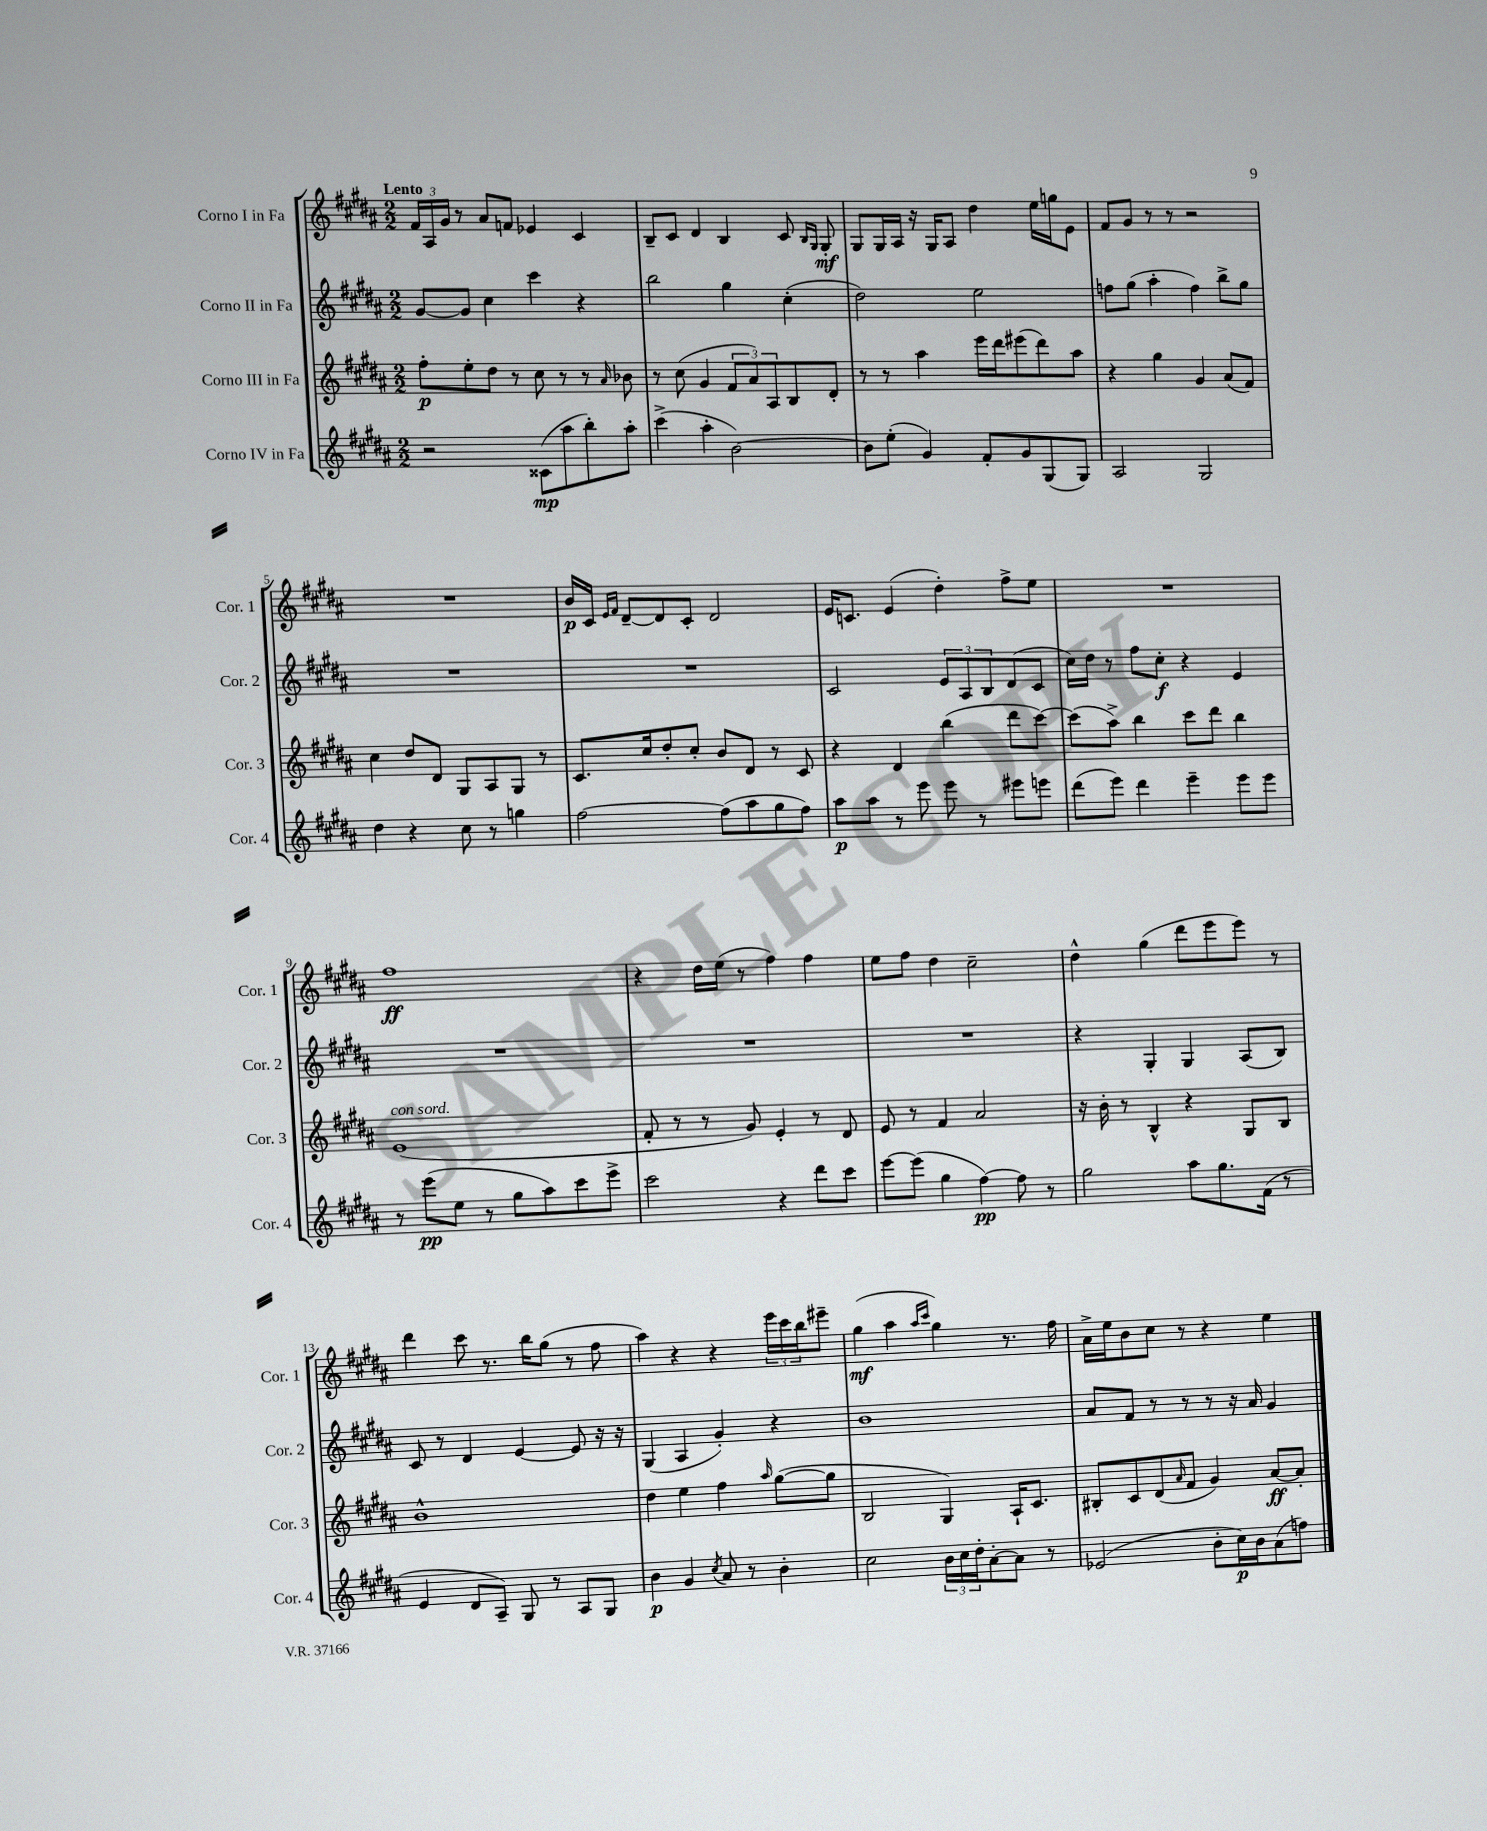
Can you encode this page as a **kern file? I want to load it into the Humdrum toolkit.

**kern	**kern	**kern	**kern
*staff4	*staff3	*staff2	*staff1
*clefG2	*clefG2	*clefG2	*clefG2
*k[f#c#g#d#a#]	*k[f#c#g#d#a#]	*k[f#c#g#d#a#]	*k[f#c#g#d#a#]
*M2/2	*M2/2	*M2/2	*M2/2
2r	8ff#'	[8g#	24f#
.	.	.	24A#
.	.	.	24g#
.	8ee'	8g#]	8r
.	8dd#	4cc#	8a#
.	8r	.	8f
(8c##	8cc#	4ccc#	4e-
8aa#	8r	.	.
8bb')	8r	4r	4c#
.	16qqa#	.	.
8aa#'	8b-	.	.
=	=	=	=
(4ccc#^	8r	2bb	8B~
.	(8cc#	.	8c#
4aa#'	4g#	.	4d#
[2b)	12f#	4gg#	4B
.	12a#)	.	.
.	12A#	.	.
.	8B	(4cc#'	8c#
.	.	.	16qqB
.	.	.	16qqG#
.	8d#'	.	8G#'
=	=	=	=
8b]	8r	2dd#)	8G#
(8ee'	8r	.	16G#
.	.	.	16A#
4g#)	4aa#	.	16r
.	.	.	16G#
.	.	.	8A#
8f#'	16eee	2ee	4dd#
.	16ddd#	.	.
8g#	(8eee#	.	.
(8G#	8ddd#)	.	16ee
.	.	.	16gg
8G#)	8aa#	.	8e
=	=	=	=
2A#	4r	8ff	8f#
.	.	(8gg#	8g#
.	4gg#	4aa#'	8r
.	.	.	8r
2G#	4g#	4ff)	2r
.	(8a#	8bb^	.
.	8f#)	8gg#	.
=	=	=	=
4dd#	4cc#	1r	1r
4r	8dd#	.	.
.	8d#	.	.
8cc#	8G#	.	.
8r	8A#	.	.
4gg	8G#	.	.
.	8r	.	.
=	=	=	=
[2ff#	8.c#	1r	16b
.	.	.	16c#
.	.	.	16qqe
.	.	.	16qqf#
.	.	.	[8d#~
.	16cc#	.	.
.	8dd#'	.	8d#]
.	8cc#'	.	8c#'
(8ff#]	8b	.	2d#
8aa#	8d#	.	.
8gg#	8r	.	.
8ff#)	8c#	.	.
=	=	=	=
8aa#	4r	2c#	16e
.	.	.	8.c
8aa#	.	.	.
8r	4d#	.	(4e
8eee	.	.	.
8eee	(4bb	12e	4dd#')
.	.	12A#	.
8r	.	.	.
.	.	12B	.
8eee#	8ddd#	(8d#	8ff#^
8eee	[8ccc#)	8c#	8ee
=	=	=	=
(8ddd#	(8ccc#]	16cc#)	1r
.	.	16dd#	.
8eee)	8aa#^)	8r	.
4ddd#	4bb	8ff#	.
.	.	8cc#'	.
4eee~	8ccc#	4r	.
.	8ddd#	.	.
8eee	4bb	4e	.
8eee	.	.	.
=	=	=	=
8r	(1e	1r	1ff#
(8eee	.	.	.
8ee	.	.	.
8r	.	.	.
8gg#	.	.	.
8aa#)	.	.	.
8ccc#	.	.	.
8eee^	.	.	.
=	=	=	=
2ccc#	8f#'	1r	4r
.	8r	.	.
.	8r	.	16dd#
.	.	.	(16ee
.	8g#)	.	8r
4r	4e'	.	4ff#)
8ddd#	8r	.	4ff#
8ccc#	8d#	.	.
=	=	=	=
[8eee	8e	1r	8ee
(8eee]	8r	.	8ff#
4gg#	4f#	.	4dd#
[4ff#)	2a#	.	2cc#~
8ff#]	.	.	.
8r	.	.	.
=	=	=	=
2gg#	16r	4r	4dd#^^
.	16b'	.	.
.	8r	.	.
.	4B^^	4G#'	(4gg#
8aa#	4r	4G#	8ddd#
8.gg#	.	.	8eee
.	8G#	(8A#	8eee)
(16f#	.	.	.
8r	8B	8B)	8r
=	=	=	=
4e	1b^^	8c#	4ddd#
.	.	8r	.
8d#	.	4d#	8ccc#
8A#~)	.	.	8.r
8G#	.	[4e	.
.	.	.	16bb
8r	.	.	(8gg#
8A#	.	8e]	8r
8G#	.	16r	8ff#
.	.	16r	.
=	=	=	=
4b	4dd#	(4G#	4aa#)
4g#	4ee	4A#	4r
8qcc#	.	.	.
8a#	4ff#	4g#')	4r
8r	.	.	.
.	16qqaa#	.	.
4b'	([8gg#	4r	24eee
.	.	.	24ccc#
.	.	.	24bb
.	8gg#]	.	8eee#~
=	=	=	=
2cc#	2B	1b	(4gg#
.	.	.	4aa#
.	.	.	16qqaa#
.	.	.	16qqccc#
24b	4G#)	.	4gg#)
24cc#	.	.	.
24dd#'	.	.	.
[8a#'	.	.	.
8a#]	16A#`	.	8.r
.	8.c#	.	.
8r	.	.	.
.	.	.	16ff#
=	=	=	=
(2e-	8B#'	8a#	16a#^
.	.	.	16ee
.	8c#	8f#	8b
.	(8d#	8r	8cc#
.	16qqa#	.	.
.	8f#	8r	8r
8b'	4g#)	8r	4r
16cc#)	.	16r	.
16b	.	16a#	.
(8a#	[8a#	4g#	4ee
8ff)	8a#']	.	.
==	==	==	==
*-	*-	*-	*-
